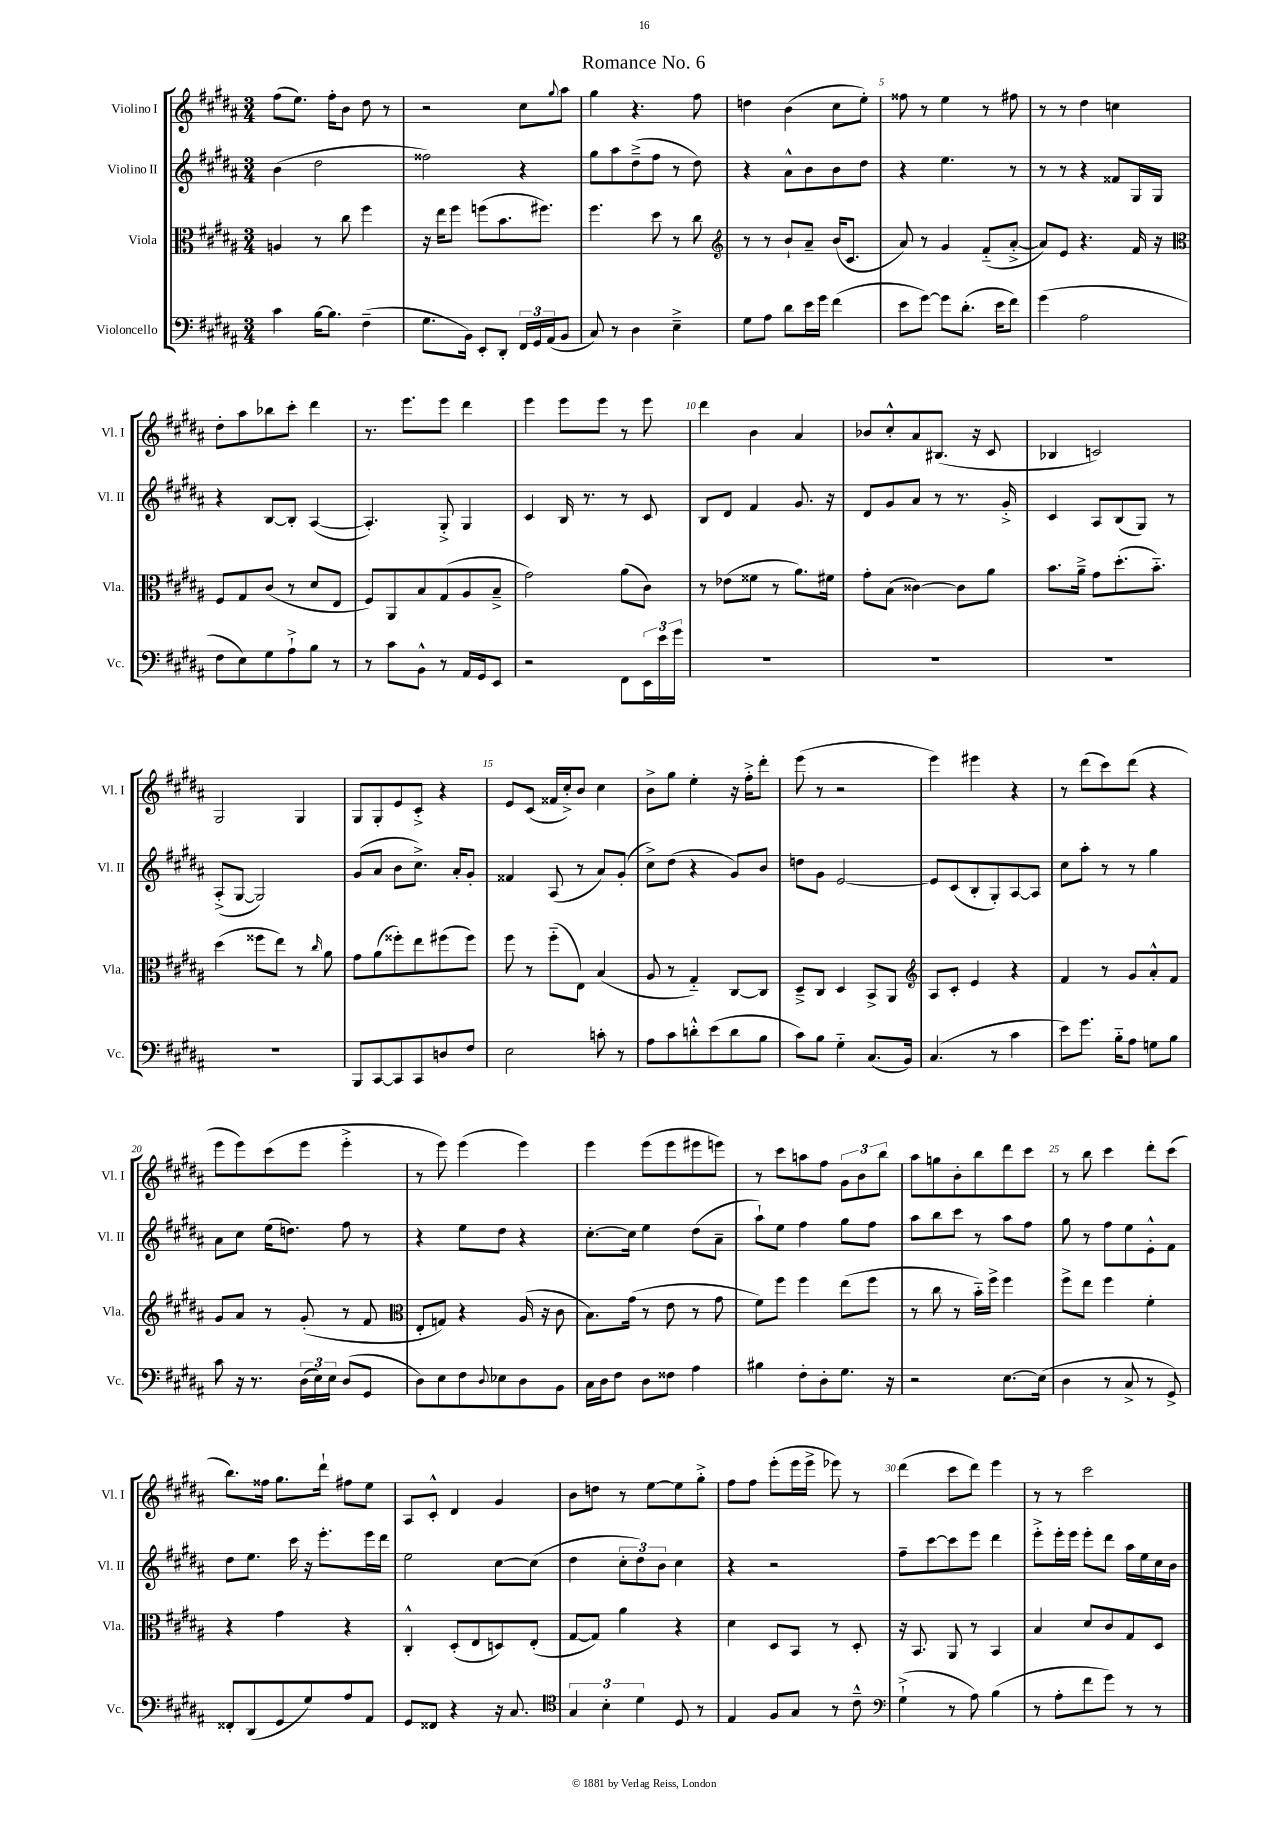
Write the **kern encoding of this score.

**kern	**kern	**kern	**kern
*part4	*part3	*part2	*part1
*staff4	*staff3	*staff2	*staff1
*I"Violoncello	*I"Viola	*I"Violino II	*I"Violino I
*I'Vc.	*I'Vla.	*I'Vl. II	*I'Vl. I
*clefF4	*clefC3	*clefG2	*clefG2
*k[f#c#g#d#a#]	*k[f#c#g#d#a#]	*k[f#c#g#d#a#]	*k[f#c#g#d#a#]
*M3/4	*M3/4	*M3/4	*M3/4
=1	=1	=1	=1
4c#\	4An/	(4b\	(8ff#\L
.	.	.	8.ee\J)
[16B\KL	8r	2dd#\	.
8.B\J]	.	.	16ff#'\KL
.	8cc#\	.	8b\J
(4F#~\	4ff#\	.	8dd#\
.	.	.	8r
=2	=2	=2	=2
8.G#\L	16r	2ff##X\)	2r
.	16ee\KL	.	.
.	8ff#\J	.	.
16BB\Jk)	.	.	.
8EE'/L	(8ffn\L	.	.
8DD#'/J	8.b\	.	.
24FF#/LL	.	4r	8cc#\L
24GG#/	.	.	.
.	8.ff#X\J)	.	.
(24AA#/J	.	.	.
.	.	.	8qqgg#/
8BB/J	.	.	8aa#\J
=3	=3	=3	=3
8C#/)	4.ff#\	8gg#\L	4gg#\
8r	.	8aa#\	.
4D#\	.	(8dd#~^\	4.r
.	8dd#\	8ff#\J	.
4E~^\	8r	8r	.
.	8cc#\	8dd#\)	8ff#\
=4	=4	=4	=4
*	*clefG2	*	*
8G#\L	8r	4r	4ddn\
8A#\J	8r	.	.
8d#\L	8b`/L	8a#^^\L	(4b\
16e\L	8a#~/J	8b\	.
16g#\JJ	.	.	.
(4f#\	(16b/KL	8b\	8cc#\L
.	8.c#/J	.	.
.	.	8dd#\J	8ee'\J)
=5	=5	=5	=5
8e\L	8a#/)	4r	8ff##X\
[8g#\J)	8r	.	8r
8g#\L]	4g#/	4.ee\	4ee\
(8.d#'\J	.	.	.
.	(8f#/L	.	8r
16e\KL	.	.	.
8f#\J)	[8a#'^/J	8r	8ff#X\
=6	=6	=6	=6
(4g#\	8a#/L])	8r	8r
.	8e/J	8r	8r
2A#\	4.r	4r	4dd#\
.	.	8f##X/L	4ccn\
.	16f#/	16G#/L	.
.	16r	16G#/JJ	.
!!LO:LB:g=z
=7	=7	=7	=7
*	*clefC3	*	*
8F#\L	8F#/L	4r	8dd#'\L
8E\)	8G#/	.	8aa#\
8G#\	(8c#/J	[8B/L	8bb-X\
8A#`^\	8r	8B'/J]	8ccc#'\J
8B\J	8d#/L	([4A#/	4ddd#\
8r	8E/J	.	.
=8	=8	=8	=8
8r	8F#/L)	4.A#'/])	8.r
8c#\L	8AA#/	.	.
.	.	.	8.eee\L
8BB^^\J	8B/	.	.
8r	(8G#/	8G#'^/	8eee\J
16AA#/LL	8A#/	4G#/	4ddd#\
16GG#/J	.	.	.
8EE/J	8B~^/J	.	.
=9	=9	=9	=9
2r	2g#\)	4c#/	4eee\
.	.	16B/	8eee\L
.	.	8.r	.
.	.	.	8eee\J
8FF#\L	(8a#\L	8r	8r
24EE\L	8c#\J)	8c#/	8eee\
24e\	.	.	.
24g#\JJ	.	.	.
=10	=10	=10	=10
2.r	8r	8B/L	4ddd#\
.	(8e-X\L	8d#/J	.
.	8f##X\J	4f#/	4b\
.	8r	.	.
.	8.a#\L)	8.g#/	4a#/
.	16f#X\Jk	16r	.
=11	=11	=11	=11
2.r	8g#'\L	8d#/L	8b-X/L
.	(8B\J	8g#/	8cc#'^^/
.	[4c##X\)	8a#/J	8a#/
.	.	8r	(8.B#X/J
.	8c##\L]	8.r	.
.	.	.	16r
.	8a#\J	.	8c#/
.	.	16g#'^/	.
=12	=12	=12	=12
2.r	8.b\L	4c#/	4B-X/
.	16a#~^\Jk	.	.
.	8g#\L	8A#/L	2cn/)
.	(8.dd#'\	(8B/	.
.	.	8G#/J)	.
.	8.b\J)	.	.
.	.	8r	.
!!LO:LB:g=z
=13	=13	=13	=13
2.r	(4dd#\	(8A#'^/L	2G#/
.	.	[8G#/J	.
.	8ff##X\L	2G#/])	.
.	8ee\J)	.	.
.	8r	.	4G#/
.	16qqcc#/	.	.
.	8a#\	.	.
=14	=14	=14	=14
8BBB/L	8g#\L	(8g#/L	8G#/L
[8CC#/	(8a#\	8a#/J	8G#'/
8CC#/]	8ff##X'\)	8b\L	8e/
8CC#/	8ee\	8.cc#^\J)	8c#'^/J
8Dn/	(8ff#X\	.	4r
.	.	16a#'/KL	.
8F#/J	8ff#\J)	8g#'/J	.
=15	=15	=15	=15
2E\	8ff#\	4f##X/	8e/L
.	8r	.	(8c#/J
.	(8ff#\L	(8A#/	16f##X/LL
.	.	.	16cc#'^/J)
.	8E\J)	8r	8b/J
8cn'\	(4B/	8a#/L)	4cc#\
8r	.	(8g#'/J	.
=16	=16	=16	=16
8A#\L	8A#/	8cc#^\L)	8b^\L
8c#\	8r	(8dd#\J	8gg#\J
8dn'^^\	4G#/)	4r	4ee'\
(8e\	.	.	.
8d\	[8C#/L	8g#/L)	16r
.	.	.	16ff#'^\KL
8B\J	8C#/J]	8b/J	8ddd#'\J
=17	=17	=17	=17
8c#\L)	8D#~^/L	8ddn\L	(8eee\
8B\J	8C#/J	8g#\J	8r
4G#\	4D#/	[2e/	2r
(8.C#/L	8BB^/L	.	.
.	8AA#/J	.	.
16BB/Jk)	.	.	.
=18	=18	=18	=18
*	*clefG2	*	*
(4.C#/	8A#/L	8e/L]	4eee\)
.	8c#'/J	(8c#/	.
.	4e/	8B'/	4eee#X\
8r	.	8G#'/)	.
4c#\	4r	[8A#/	4r
.	.	8A#/J]	.
=19	=19	=19	=19
8e\L)	4f#/	8cc#\L	8r
8.g#\J	.	8aa#'\J	(8ddd#\L
.	8r	8r	8ccc#\)
16B\KL	.	.	.
8A#\J	8g#/L	8r	(8ddd#\J
8Gn\L	8a#'^^/	4gg#\	4r
8B\J	8f#/J	.	.
!!LO:LB:g=z
=20	=20	=20	=20
8c#\	8g#/L	8a#\L	8eee\L
16r	8a#/J	8cc#\J	8eee\)
8.r	.	.	.
.	8r	(16ee\KL	(8ccc#\
.	.	8.ddn\J)	.
(24D#\LL	(8g#'/	.	8eee\J
24E\)	.	.	.
24E\JJ	.	.	.
(8D#/L	8r	8ff#\	4eee'^\
8GG#/J	8f#/	8r	.
=21	=21	=21	=21
*	*clefC3	*	*
8D#\L)	8E'/L	4r	8r
8E\	8Gn/J)	.	8eee\)
8F#\	4r	8ee\L	(4eee\
8qqD#/	.	.	.
8E-X\	.	8dd#\J	.
8D#\	(16A#/	4r	4eee\)
.	16r	.	.
8BB\J	8c#\	.	.
=22	=22	=22	=22
16C#\LL	8.B\L)	[8.cc#'\L	4eee\
16D#\J	.	.	.
8F#\J	.	.	.
.	(16g#\Jk	16cc#\Jk]	.
8D#\L	8r	4ee\	(8eee\L
8F##X\J	8e\	.	8eee\
4A#\	8r	(8dd#\L	8eee#X\
.	8g#\	8a#~\J	8eeen\J)
=23	=23	=23	=23
4B#X\	8f#\L)	8aa#`\L)	8r
.	8ff#\J	8ee\J	8ccc#\L
8F#'\L	4ff#\	4ff#\	8aan\
8D#'\	.	.	8ff#\J
8.G#\J	(8ee\L	8gg#\L	12g#\L
.	.	.	12b\
.	8ff#\J	8ff#\J	.
.	.	.	12bb\J
16r	.	.	.
=24	=24	=24	=24
2r	8r	8aa#\L	8aa#\L
.	8cc#\	8bb\	8ggn\
.	8r	8ccc#\J	8b'\
.	16b\LL)	8r	8bb\
.	16ff#^\JJ	.	.
[8.E\L	4ff#\	8aa#\L	8ddd#\
.	.	8ff#\J	8ccc#\J
(16E\Jk]	.	.	.
=25	=25	=25	=25
4D#\	8ff#^\L	8gg#\	8r
.	8ee\J	8r	8bb\
8r	4ff#\	8ff#\L	4ccc#\
8C#^/	.	8ee\	.
8r	4f#'\	8e'^^\	8ddd#'\L
8GG#^/)	.	8f#\J	(8ccc#\J
!!LO:LB:g=z
=26	=26	=26	=26
8FF##X'/L	4r	8dd#\L	8.bb\L)
(8DD#/	.	8.ee\J	.
.	.	.	16ff##X\Jk
8GG#/	4g#\	.	8.gg#\L
.	.	16ccc#\	.
8G#/)	.	16r	.
.	.	8.eee'\L	16ddd#`\Jk
8A#/	4r	.	8ff#X\L
8AA#/J	.	16eee\L	8ee\J
.	.	16ddd#\JJ	.
=27	=27	=27	=27
8GG#/L	4C#'^^/	2ee\	8A#/L
8FF##X/J	.	.	8c#'^^/J
4r	(8D#'/L	.	4d#/
.	8E/	.	.
16r	8Dn/)	[8cc#\L	4g#/
8.C#/	.	.	.
.	(8E'/J	(8cc#\J]	.
=28	=28	=28	=28
*clefC4	*	*	*
6G#/	[8G#/L	4dd#\	8b\L
.	8G#/J])	.	8ddn\J
6B'\	.	.	.
.	4a#\	12cc#'\L	8r
6d#\	.	12dd#\)	.
.	.	.	[8ee\L
.	.	12b\J	.
8D#/	4r	4cc#\	8ee\]
8r	.	.	8gg#'^\J
=29	=29	=29	=29
4E/	4d#\	4r	8ff#\L
.	.	.	8ff#\J
8F#/L	8D#/L	2r	(8eee'\L
8G#/J	8BB/J	.	16eee\L
.	.	.	16eee^\JJ
8r	8r	.	8eee-X\)
8c#~^^\	8D#'/	.	8r
=30	=30	=30	=30
*clefF4	*	*	*
(4G#`^\	16r	8ff#~\L	(4ddd#\
.	8.BB/	.	.
.	.	[8ccc#\	.
8r	8AA#/	8ccc#\]	8ccc#\L
8A#\)	8r	8eee\J	8ddd#\J)
(4B\	4BB/	4ddd#\	4eee\
=31	=31	=31	=31
8r	4B/	8eee'^\L	8r
8A#'\L	.	16eee'\L	8r
.	.	16eee\JJ	.
8f#\	8d#/L	8eee'\L	2ccc#\
8g#\J)	8c#/	8ddd#\J	.
8r	8G#/	16aa#\LL	.
.	.	16ee\	.
8r	8D#/J	16cc#\	.
.	.	16b\JJ	.
==	==	==	==
*-	*-	*-	*-
